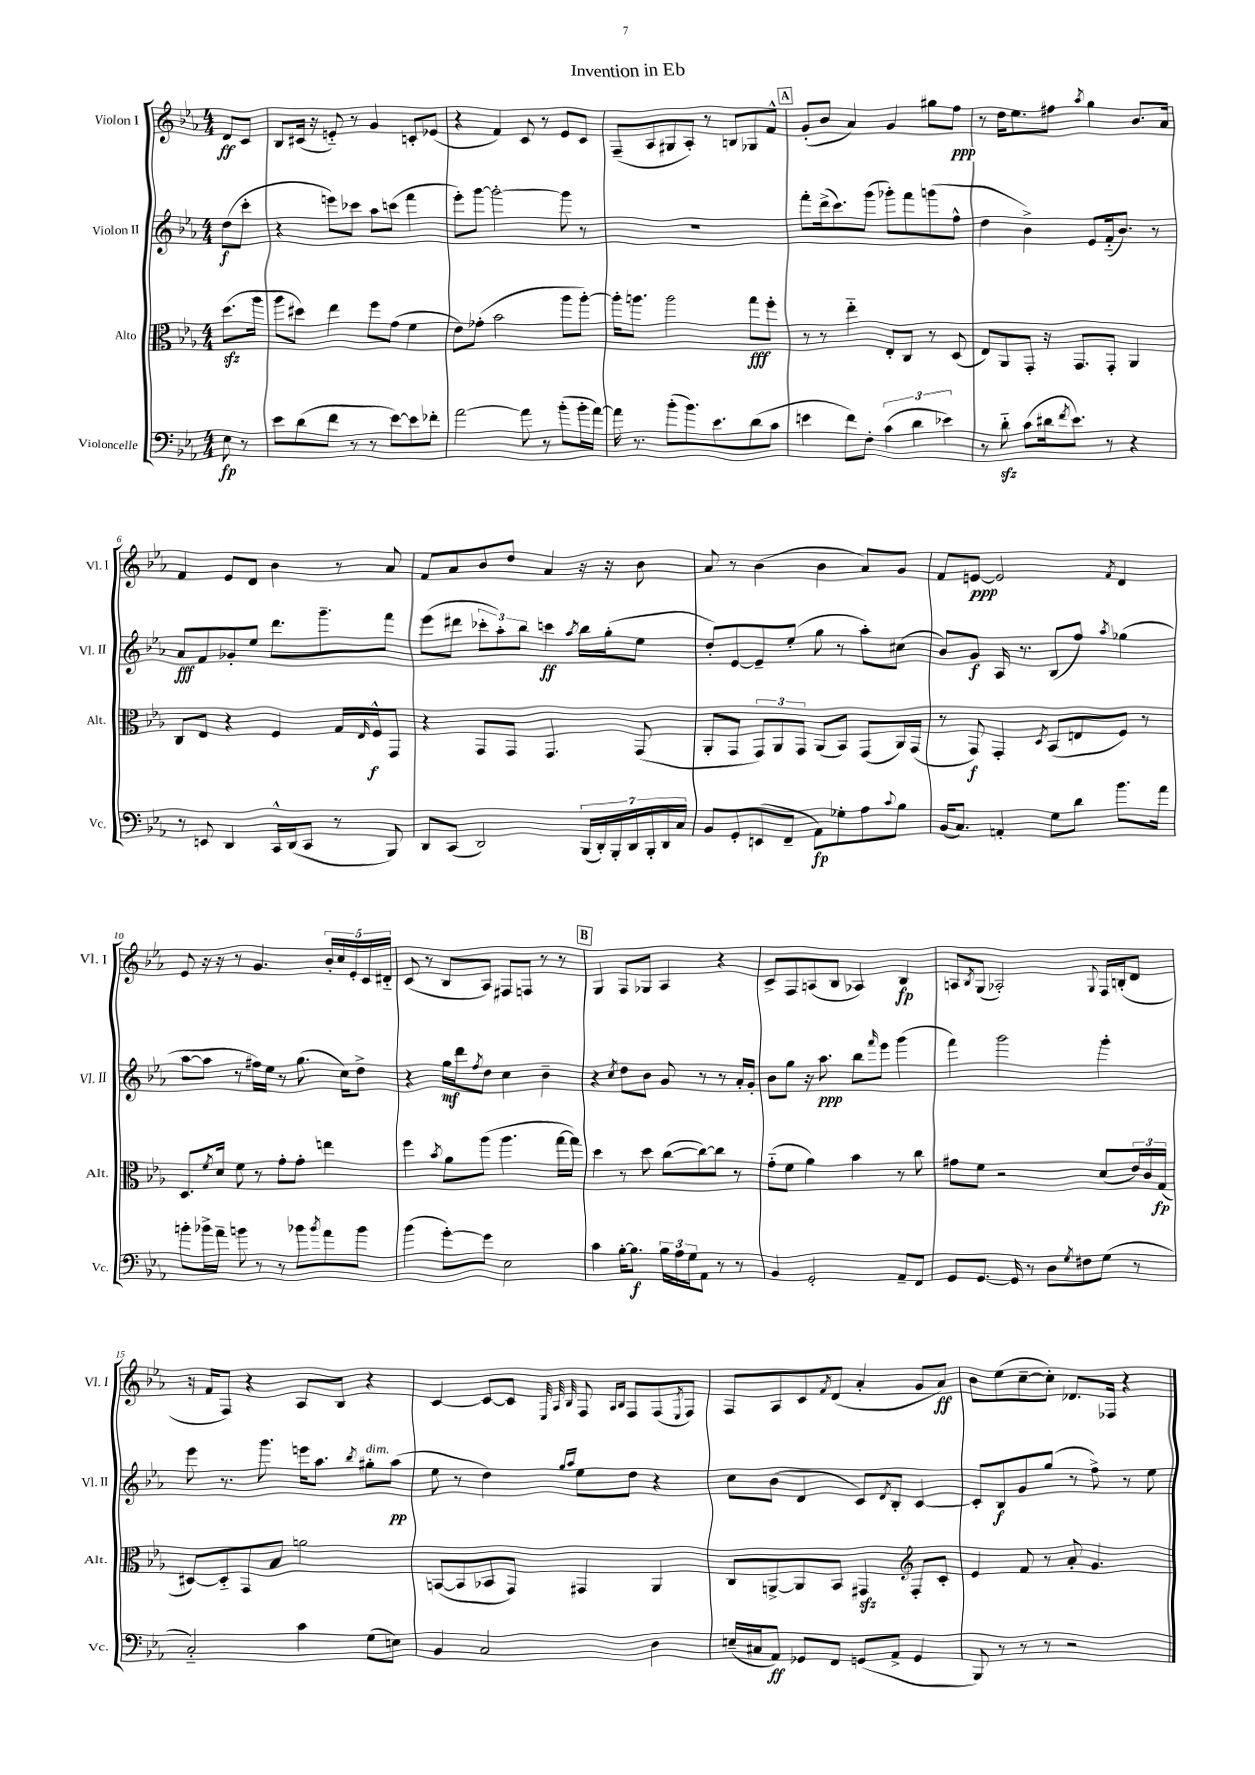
\header { title = "Invention in Eb" }
<<
\new StaffGroup <<
\new Staff = "s0" \with { instrumentName = "Violon I" shortInstrumentName = "Vl. I" } {
    \clef treble \key ees \major \numericTimeSignature \time 4/4 \partial 4
    d'8\ff c'8 |
    bes8 cis'16( r16 e'8-_) r8 g'4 c'8-. ees'8( |
    r4 f'4) c'8 r8 ees'8 c'8 |
    f8--( aes8 gis8 aes8-.) r8 b8 ges8 f'8-^ |
    \mark \markup { \box "A" } g'8-.( bes'8 aes'4) g'4 gis''8 f''8\ppp |
    r8 d''16 ees''8. fis''8 \acciaccatura { aes''8 } g''4 bes'8. aes'16 |
    f'4 ees'8 d'8 bes'4 r8 aes'8 |
    f'8 aes'8 bes'8 d''8 aes'4 r16 r16 bes'8 |
    aes'8 r8 bes'4( bes'4 aes'8) g'8 |
    f'8 e'8~\ppp e'2 \acciaccatura { f'8 } d'4 |
    ees'8 r16 r16 r8 g'4. \tuplet 5/4 { bes'16-. c''16 ees'16-. c'16 dis'16-_ } |
    c'8( r8 bes8 aes8) fis8 f8 r8 r8 |
    \mark \markup { \box "B" } g4 f8 ges8 aes4 r4 |
    c'8-> f8 a8( bes8 aes4) bes4\fp |
    a8 \acciaccatura { bes8 } g8( aes2-.) \appoggiatura { g8 } f16 b16-.( d'8 |
    r16 f'16 f8) r4 aes8 bes8 r4 |
    c'4~ c'8~ c'8 \grace { ees32 aes32 bes32 } f8 \grace { aes16 bes16 } f8 f8( \acciaccatura { ees8 } f8) |
    f8 aes8 c'8 \acciaccatura { f'8 } d'8( aes'4-. g'8 aes'8\ff) |
    bes'8 ees''8( c''8~-- c''8-.) des'8. fes16 r4 \bar "|." |
}
\new Staff = "s1" \with { instrumentName = "Violon II" shortInstrumentName = "Vl. II" } {
    \clef treble \key ees \major \numericTimeSignature \time 4/4 \partial 4
    d''8\f( c'''8-. |
    r4 e'''8) ces'''8 aes''8 c'''8( f'''4 |
    ees'''8-.) g'''8~ g'''2~-. g'''8 r8 |
    R1 |
    \mark \markup { \box "A" } f'''8-. d'''16->( c'''8.) g'''8( ges'''8-.) f'''8 g'''8( f''8-^ |
    d''4 bes'4->) ees'8 f'16-_( bes'8.) r8 |
    aes'8\fff f'8 ges'8-. ees''8 d'''8. g'''8.-- f'''8 |
    ees'''8( dis'''8 \tuplet 3/2 { ces'''8-. aes''8-.) bes''8 } c'''4\ff \acciaccatura { aes''8 } bes''16 g''16-.( ees''8 |
    d''8-.) ees'8~ ees'8-- ees''8-.( g''8 r8 aes''8-.) cis''8( |
    bes'8) g'8\f aes16 r8. bes8( f''8) \acciaccatura { aes''8 } ges''4( |
    aes''8~ aes''8 r8 fis''16) ees''16 r8 g''8.( c''16) d''8-> |
    r4 g''16\mf d'''16 \acciaccatura { f''8 } d''8 c''4 bes'4-- |
    \mark \markup { \box "B" } r4 \acciaccatura { c''8 } d''8 bes'8 g'8 r8 r8 aes'16-. g'16-. |
    bes'8 g''8 r16 aes''8.\ppp bes''8 \grace { f'''16 } ees'''8 g'''4( |
    f'''4) g'''2 g'''4-. |
    ees'''8 r8. g'''8. e'''16 aes''8. \acciaccatura { bes''8 } gis''8-.^\markup { \italic "dim." } aes''8\pp( |
    ees''8 r8 d''4) \grace { g''16 aes''16 } ees''8 d''8 r4 |
    c''8 bes'8( d'4 c'8) \acciaccatura { d'8 } bes8-. c'4~ |
    c'8-. bes8\f g'8 g''8( r8 f''8->) r8 ees''8 \bar "|." |
}
\new Staff = "s2" \with { instrumentName = "Alto" shortInstrumentName = "Alt." } {
    \clef alto \key ees \major \numericTimeSignature \time 4/4 \partial 4
    d''8.\sfz( aes''16 |
    aes''8 dis''8) ees''4 f''8 g'8( f'4 |
    ees'8) ges'8-.( bes'2 aes''8 aes''8~-.) |
    aes''16-. a''8. a''2 g''8\fff f''8-. |
    \mark \markup { \box "A" } r8 r8 ees''4-_ ees8-. c8 r8 d8( |
    ees8) aes,8 g,8-. r16 g,8. g,8-. aes,4 |
    c8 ees8 r4 f4 g16 \grace { ees16 } f16-^\f g,8 |
    r4 g,8 g,8 g,4. g,8( |
    aes,8-. g,8 \tuplet 3/2 { g,8) aes,8 g,8 } aes,8( bes,8) g,8( aes,16) g,16( |
    r8 g,8\f) g,4-. \acciaccatura { d8 } bes,8( e8 f8) r8 |
    d8. \acciaccatura { f'8 } d'16 f'8 r8 g'8-. g'8-. e''4 |
    f''4 \acciaccatura { bes'8 } aes'8 aes''8( aes''4. g''16~ g''16) |
    \mark \markup { \box "B" } d''4 r8 d''8 c''8~( c''8~) c''8 r8 |
    g'8-_( f'8 aes'4) bes'4 r8 c''8 |
    gis'8 f'8 r2 d'8( \tuplet 3/2 { ees'16) c'16 g16\fp( } |
    dis8~) dis8-_ g,8 bes8 a'2 |
    b,8~( b,8 bes,8 g,8) gis,4 aes,4 |
    c8 a,8~-> a,8 bes,8 gis,4\sfz \clef treble f8-. c'8-. |
    ees'4 f'8 r8 aes'8-. g'4. \bar "|." |
}
\new Staff = "s3" \with { instrumentName = "Violoncelle" shortInstrumentName = "Vc." } {
    \clef bass \key ees \major \numericTimeSignature \time 4/4 \partial 4
    ees8\fp r8 |
    ees'8 d'8( f'8 r8 r8 ees'8~) ees'8 fes'8-. |
    aes'2~ aes'8 r8 bes'8-.( bes'16-. aes'16~) |
    aes'16 r8. bes'8-.( bes'8.) ees'8. d'8( c'8 |
    \mark \markup { \box "A" } e'4 f'8) f8-. \tuplet 3/2 { c'4( d'4 ees'4) } |
    r8 d'8-_\sfz c'8( dis'16 \acciaccatura { f'8 } ees'8.) r8 r4 |
    r8 e,8 d,4 c,16-^ d,16( c,8 r8 bes,,8) |
    d,8 c,8( d,2) \tuplet 7/4 { bes,,16( d,16-.) bes,,16-. d,16 bes,,16-. d,16 c16 } |
    bes,8 g,8-. e,8( f,8-- aes,8\fp) ges8-. aes8 \appoggiatura { c'8 } bes8 |
    bes,16( c8.) a,4-. g8 d'8 bes'8. aes'16 |
    b'8-. bes'16-> aes'16-- b'8 r8 r8 bes'8 \acciaccatura { bes'8 } aes'8 bes'8 |
    bes'4( g'8~-.) g'8 ees2 |
    \mark \markup { \box "B" } c'4 bes16~-. bes8.\f \tuplet 3/2 { bes16 aes16 g16 } aes,8 r8 r8 |
    bes,4 g,2-. aes,8-- f,8 |
    g,8 g,8.~ g,16 r8 d8 \acciaccatura { g8 } fis8 g8( r8 |
    c2-_) c'4 g8( e8) |
    bes,4 c2 d4 |
    e16--( cis16 aes,8\ff) ges,8 f,8 g,8( aes,8-> g,4 |
    bes,,8) r8 r8 r8 r2 \bar "|." |
}
>>
>>
